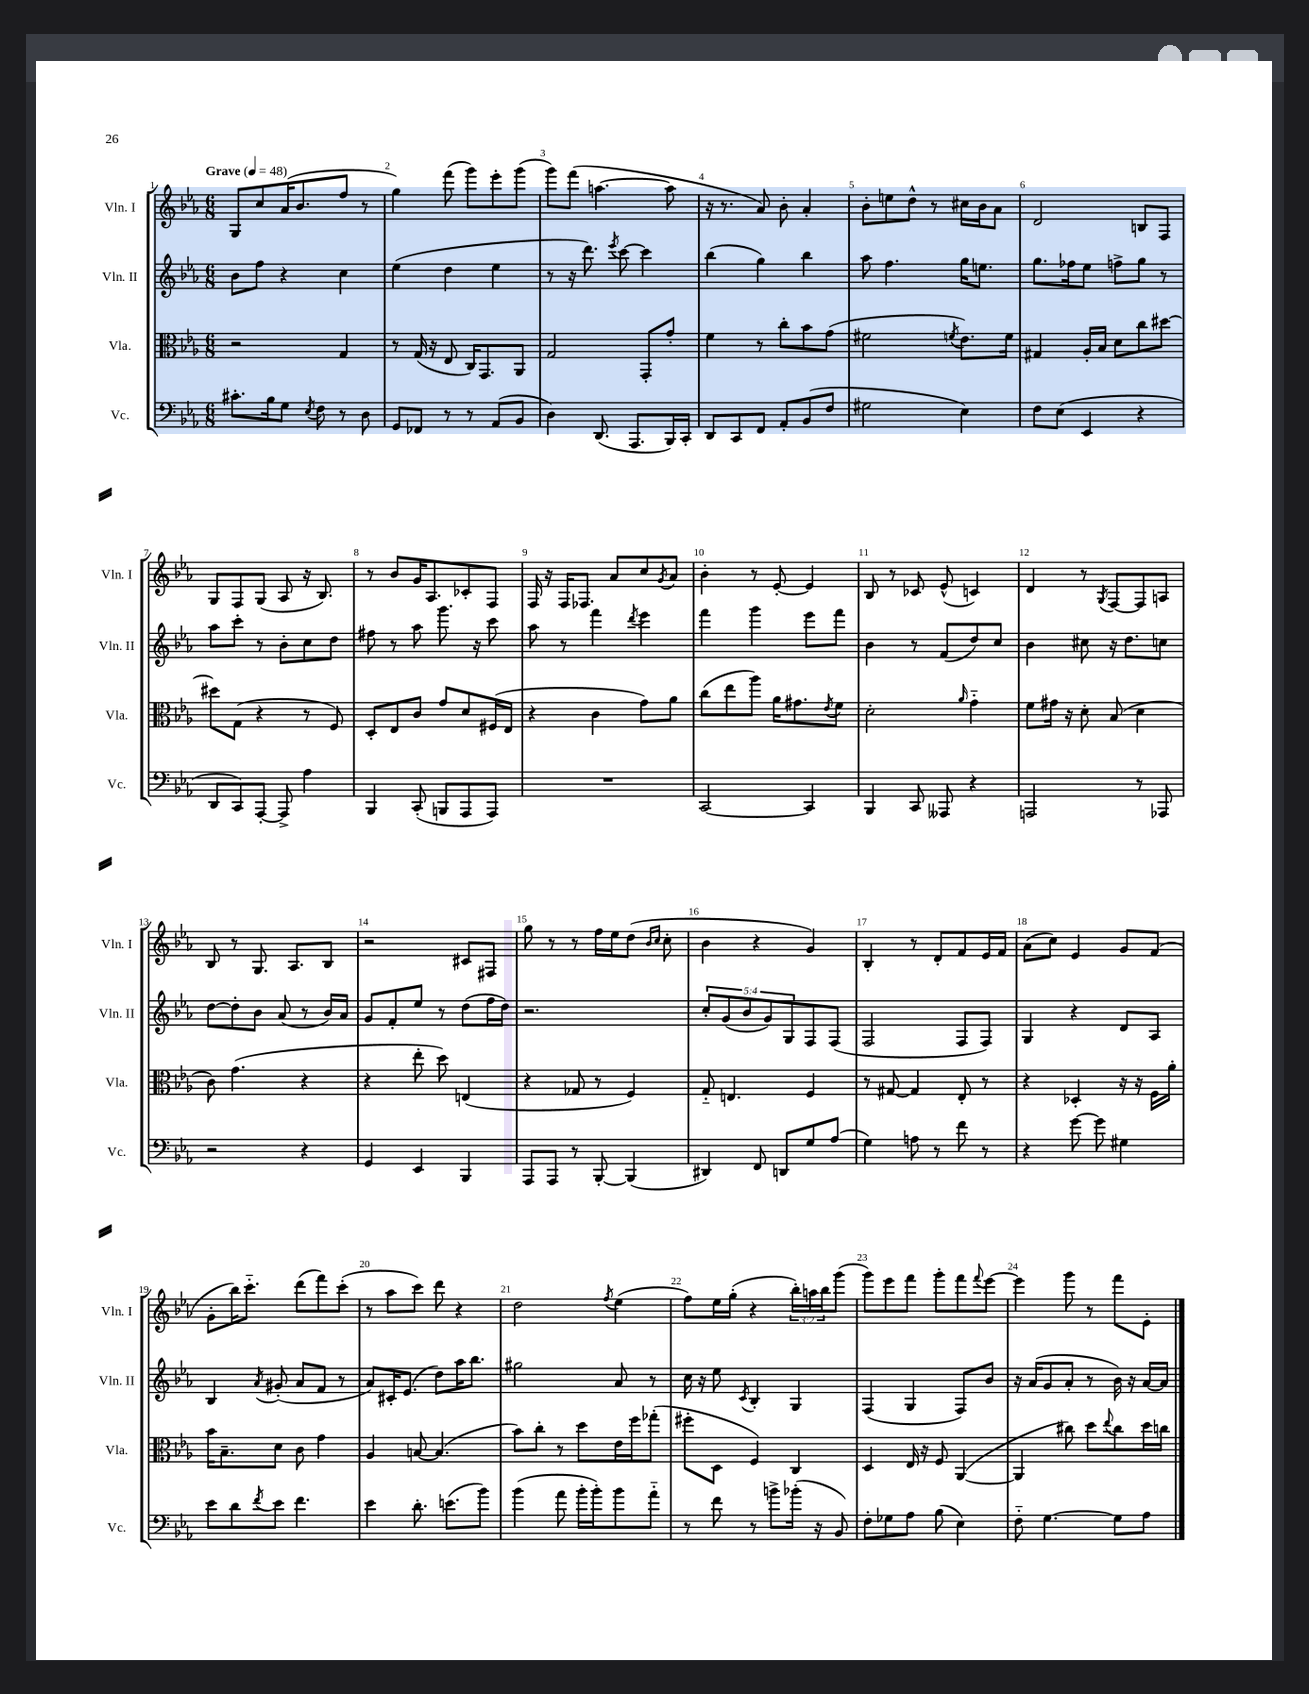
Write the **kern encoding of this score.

**kern	**kern	**kern	**kern
*part4	*part3	*part2	*part1
*staff4	*staff3	*staff2	*staff1
*I"Vc.	*I"Vla.	*I"Vln. II	*I"Vln. I
*I'Vc.	*I'Vla.	*I'Vln. II	*I'Vln. I
*clefF4	*clefC3	*clefG2	*clefG2
*k[b-e-a-]	*k[b-e-a-]	*k[b-e-a-]	*k[b-e-a-]
*M6/8	*M6/8	*M6/8	*M6/8
*MM48	*MM48	*MM48	*MM48
=1	=1	=1	=1
!	!	!	!LO:TX:a:B:t=Grave
8.c#X'\L	2r	8b-\L	8G/L
.	.	8ff\J	8cc/
16B-\k	.	.	.
8G\J	.	4r	(16a-/K
.	.	.	8.b-/
8qE-/	.	.	.
8F\	.	.	.
8r	4G/	4cc\	8ff/J
8D\	.	.	8r
=2	=2	=2	=2
8GG/L	8r	(4ee-\	4gg\)
8FF-X/J	(16G/	.	.
.	16r	.	.
8r	8E-/	4dd\	(8fff\
8r	16C/KL)	.	8ggg\L)
.	8.GG/	.	.
(8AA-/L	.	4ee-\	8eee-'\
8BB-/J	8AA-/J	.	(8ggg\J
=3	=3	=3	=3
4D\)	2G/	8r	8ggg\L)
.	.	16r	(8fff\J
.	.	8.ddd\)	.
(8.DD/	.	.	[4.aan\
.	.	8qeee-/	.
.	.	[8ccc\	.
8.AAA-/L	.	.	.
.	8GG'/L	4ccc\]	.
16BBB-/L)	8g'/J	.	8aa\]
16CC'/JJ	.	.	.
=4	=4	=4	=4
8DD/L	4f\	(4bb-\	16r
.	.	.	8.r
8CC/	.	.	.
8FF/J	8r	4gg\)	8a-/)
8AA-'/L	8cc'\L	.	8b-'\
(8BB-/	8b-\	4bb-\	4a-'/
8F/J	(8g\J	.	.
=5	=5	=5	=5
2G#X\	2f#X\	8aa-\	8b-'\L
.	.	4.ff\	8een\
.	.	.	8dd^^\J
.	.	.	8r
.	8qfn/	.	.
4E-\)	8.e-\L)	16gg\KL	16cc#X\LL
.	.	8.een\J	16b-\J
.	.	.	8a-\J
.	16f\Jk	.	.
=6	=6	=6	=6
8F\L	4G#X/	8.gg\L	2d/
(8E-\J	.	.	.
.	.	16ff-X\k	.
4EE-/	16A-'/LL	8ee-\J	.
.	16B-/JJ	.	.
.	8d\L	8ffn^\L	.
4r	8cc\	8gg\J	8Bn/L
.	[8dd#X\J	8r	8F/J
!!LO:LB:g=z
=7	=7	=7	=7
8DD/L	8dd#X\L]	8aa-\L	8G/L
8CC/)	(8G\J	8ccc'\J	8F/
[8AAA-'/J	4r	8r	(8G/J
8AAA-^/]	.	8b-'\L	8A-/
4A-\	8r	8cc\	16r
.	.	.	8.B-/)
.	8F/)	8dd\J	.
=8	=8	=8	=8
4BBB-/	8D'/L	8ff#X\	8r
.	8E-/	8r	8b-/L
(8CC'/	8c/J	8aa-\	16g/K
.	.	.	8.A-/
8BBBn/L	8g/L	8.ggg\	.
8AAA-/	8d/	.	8c-X'/
.	.	16r	.
8AAA-/J)	(16F#X/L	8ccc\	8F/J
.	16E-/JJ	.	.
=9	=9	=9	=9
2.r	4r	8aa-\	16F/
.	.	.	16r
.	.	8r	16F/KL
.	.	.	8.F-X/J
.	4c\	4fff\	.
.	.	.	8a-/L
.	.	8qddd/	.
.	8g\L)	4eee-\	8cc/
.	.	.	8qg/
.	8a-\J	.	8a-/J
=10	=10	=10	=10
[2CC/	(8cc\L	4fff\	4b-'\
.	8ee-\	.	.
.	8aa-\J)	4ggg\	8r
.	16a-\KL	.	[8e-'/
.	8.g#X\	.	.
4CC/]	.	8eee-\L	4e-/]
.	8qe-/	.	.
.	8f\J	8fff\J	.
=11	=11	=11	=11
4BBB-/	2d'\	4b-\	8B-/
.	.	.	8r
8CC/	.	8r	8c-X/
8AAA--X/	.	(8f/L	(8e-^^/
.	16qqa-/	.	.
4r	4g\	8dd/)	4cn/)
.	.	8cc/J	.
=12	=12	=12	=12
2AAAn/	8f\L	4b-\	4d/
.	16g#X\Jk	.	.
.	16r	.	.
.	8d'\	8cc#X\	8r
.	.	.	8qG/
.	(8B-/	16r	[8F/L
.	.	8.dd\L	.
8r	4d\	.	8F/]
8AAA-X/	.	8ccn\J	8An/J
!!LO:LB:g=z
=13	=13	=13	=13
2r	8c\)	[8dd\L	8B-/
.	(4.g\	8dd'\]	8r
.	.	8b-\J	8.G/
.	.	(8a-/	.
.	.	.	8.A-/L
4r	4r	8r	.
.	.	16b-/LL)	8B-/J
.	.	16a-/JJ	.
=14	=14	=14	=14
4GG/	4r	8g/L	2r
.	.	8f'/	.
4EE-/	8ee-'\	8ee-/J	.
.	8dd\)	8r	.
4BBB-/	(4En/	(8dd\L	8c#X/L
.	.	16ff\L	8F#X/J
.	.	16dd\JJ)	.
=15	=15	=15	=15
8AAA-/L	4r	2.r	8gg\
8AAA-/J	.	.	8r
8r	8G-X/	.	8r
[8BBB-'/	8r	.	16ff\LL
.	.	.	16ee-\J
(4BBB-/]	4F/)	.	(8dd\J
.	.	.	16qqb-/LL
.	.	.	16qqcc/JJ
.	.	.	8cc'\
=16	=16	=16	=16
4DD#X/)	8G/	10cc'/L	4b-\
.	.	(10g/	.
.	4.En/	.	.
.	.	10b-/	.
8FF/	.	.	4r
.	.	10g/)	.
8DDn/L	.	.	.
.	.	10G/	.
8G/	4F/	8F/	4g/)
(8A-/J	.	(8F/J	.
=17	=17	=17	=17
4G\)	8r	2F/	4B-'/
.	[8G#X/	.	.
8An\	4G#/]	.	8r
8r	.	.	8d'/L
8f\	8E-'/	8F/L	8f/
8r	8r	8F/J)	16e-/L
.	.	.	16f/JJ
=18	=18	=18	=18
4r	4r	4G/	(8a-\L
.	.	.	8cc\J)
[8g\	4D-X'/	4r	4e-/
8g\]	.	.	.
4G#X\	16r	8d/L	8g/L
.	16r	.	.
.	16F\LL	8A-/J	(8f/J
.	16a-'\JJ	.	.
!!LO:LB:g=z
=19	=19	=19	=19
8e-\L	16b-\KL	4B-/	8g'\L
.	8.B-~\	.	.
8d\	.	.	16bb-\K)
.	.	.	8.ccc\J
8qf/	.	8qa-/	.
8e-\J	8d\J	(8g#X'/	.
4.f\	8c\	8a-/L	(8ddd\L
.	4g\	8f/J	8fff\)
.	.	8r	(8ccc'\J
=20	=20	=20	=20
4e-\	4A-/	8a-/L)	8r
.	.	16c#X'/K	8aa-\L
.	.	(8.e-/J	.
8.d'\	[8Bn/	.	8ccc\J)
.	(4.B/]	8dd\L)	8ddd\
(8.en\L	.	.	.
.	.	16aa-\K	4r
.	.	8.bb-\J	.
8b-\J)	.	.	.
=21	=21	=21	=21
(4b-\	8b-\L)	2gg#X\	2dd\
.	8cc'\J	.	.
8a-\	8r	.	.
16b-'\LL	8dd\L	.	.
16b-'\J)	.	.	.
.	.	.	8qff/
8b-\	16e-\L	8a-/	(4ee-\
.	16ff\J	.	.
8a-\J	(8gg-X'\J	8r	.
=22	=22	=22	=22
8r	8ff#X'\L	16cc\	8ff\L)
.	.	16r	.
8f\	8D\J	8ee-\	16ee-\L
.	.	.	(16gg'\JJ
.	.	8qc/	.
8r	4F/)	4B-'/	4r
8bn^\L	.	.	.
(16b-X'\Jk	4C/	4G/	24bb-'\LL)
.	.	.	24aan\
16r	.	.	.
.	.	.	24bb-\J
8BB-/)	.	.	(8ggg\J
=23	=23	=23	=23
8F'\L	4D/	(4F/	8ggg\L)
8G-X\	.	.	8eee-\
8A-\J	16E-/	4G/	8fff\J
.	16r	.	.
(8B-\	8F/	.	8ggg'\L
4E-\)	([4AA-/	8F/L)	8fff\
.	.	.	8qqfff/
.	.	8b-/J	[8eee-\J
=24	=24	=24	=24
8F\	4AA-/]	16r	4eee-\]
.	.	(16a-/KL	.
[4.G\	.	8g/	.
.	8cc#X\)	8a-'/J	8ggg\
.	8dd\L	8r	8r
.	8qqee-/	.	.
8G\L]	8cc#\	16b-\)	8fff\L
.	.	16r	.
8A-\J	16dd\L	[16a-/LL	8e-'\J
.	16ccn\JJ	16a-/JJ]	.
==	==	==	==
*-	*-	*-	*-
